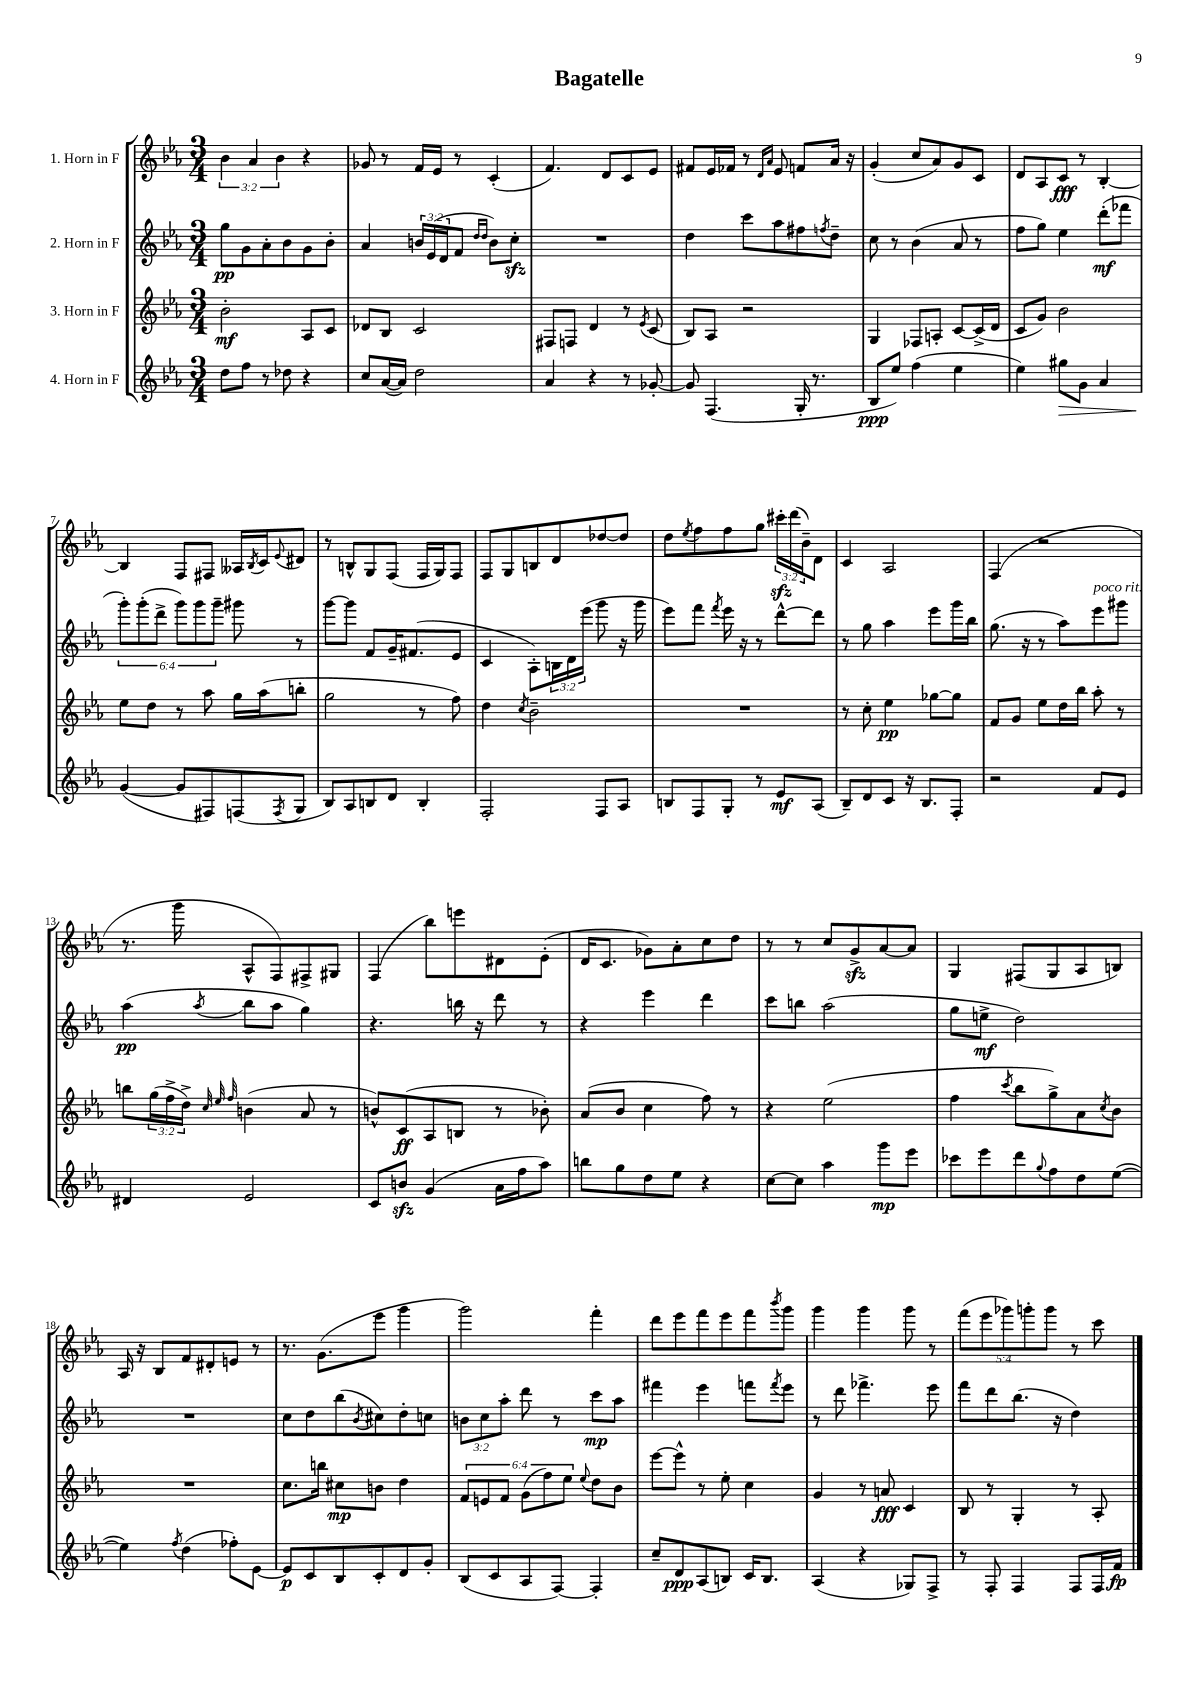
\header { title = "Bagatelle" }
<<
\new StaffGroup <<
\new Staff = "s0" \with { instrumentName = "1. Horn in F" } {
    \clef treble \key ees \major \numericTimeSignature \time 3/4 \override Staff.TupletNumber.text = #tuplet-number::calc-fraction-text
    \tuplet 3/2 { bes'4 aes'4 bes'4 } r4 |
    ges'8 r8 f'16 ees'16 r8 c'4-.( |
    f'4.) d'8 c'8 ees'8 |
    fis'8 ees'16 fes'16 r8 \grace { d'16 aes'16 } ees'8 f'8 aes'16 r16 |
    g'4-.( c''8 aes'8) g'8 c'8 |
    d'8 aes8 c'8\fff r8 bes4~-. |
    bes4 f8 fis8 aeses16 \acciaccatura { bes8 } c'16 \appoggiatura { ees'8 } dis'8 |
    r8 b8-^ g8 f8( f16 g16) f8 |
    f8 g8 b8 d'8 des''8~ des''8 |
    d''8 \acciaccatura { ees''8 } f''8 f''8 g''8 \tuplet 3/2 { cis'''16-.\sfz d'''16( bes'16--) } d'8 |
    c'4 aes2 |
    f4( r2 |
    r8. g'''16 aes8-^ f8) fis8-> gis8 |
    f4( bes''8) e'''8 dis'8 ees'8-.( |
    d'16 c'8. ges'8) aes'8-. c''8 d''8 |
    r8 r8 c''8 g'8->\sfz aes'8~ aes'8 |
    g4 fis8( g8 aes8 b8) |
    aes16 r16 bes8 f'8 dis'8-. e'8 r8 |
    r8. g'8.( ees'''8 g'''4 |
    g'''2) f'''4-. |
    d'''8 ees'''8 f'''8 ees'''8 f'''8 \acciaccatura { bes'''8 } g'''8 |
    g'''4 g'''4 g'''8 r8 |
    \tuplet 5/4 { f'''8( ees'''8 ges'''8) g'''8-. g'''8 } r8 c'''8 \bar "|." |
}
\new Staff = "s1" \with { instrumentName = "2. Horn in F" } {
    \clef treble \key ees \major \numericTimeSignature \time 3/4 \override Staff.TupletNumber.text = #tuplet-number::calc-fraction-text
    g''8\pp g'8 aes'8-. bes'8 g'8 bes'8-. |
    aes'4 \tuplet 3/2 { b'16 ees'16( d'16 } f'8 \grace { d''16 d''16 } b'8) c''8-.\sfz |
    R2. |
    d''4 c'''8 aes''8 fis''8 \acciaccatura { f''8 } d''8-- |
    c''8 r8 bes'4( aes'8 r8 |
    f''8 g''8) ees''4 d'''8-.\mf( fes'''8 |
    \tuplet 6/4 { g'''8-.) g'''8-.( d'''8-> g'''8) g'''8 g'''8-- } gis'''8 r8 |
    g'''8~ g'''8 f'8 g'16-- fis'8.( ees'8 |
    c'4 aes8-.) \tuplet 3/2 { b16 d'16 ees'''16( } g'''8 r16 g'''16 |
    ees'''8) f'''8 \acciaccatura { f'''8 } ees'''16 r16 r8 d'''8~-^ d'''8 |
    r8 g''8 aes''4 ees'''8 g'''16 bes''16 |
    g''8.( r16 r8 aes''8) ees'''8^\markup { \italic "poco rit." } gis'''8 |
    aes''4\pp( \acciaccatura { aes''8 } bes''8 aes''8 g''4) |
    r4. b''16 r16 d'''8 r8 |
    r4 ees'''4 d'''4 |
    c'''8 b''8 aes''2( |
    g''8 e''8->\mf d''2) |
    R2. |
    c''8 d''8 bes''8( \acciaccatura { bes'8 } cis''8) d''8-. c''8 |
    \tuplet 3/2 { b'8 c''8 aes''8-. } d'''8 r8 c'''8\mp aes''8 |
    fis'''4 ees'''4 f'''8 \acciaccatura { f'''8 } ees'''8 |
    r8 d'''8 fes'''4.-> ees'''8 |
    f'''8 d'''8 bes''8.( r16 d''4) \bar "|." |
}
\new Staff = "s2" \with { instrumentName = "3. Horn in F" } {
    \clef treble \key ees \major \numericTimeSignature \time 3/4 \override Staff.TupletNumber.text = #tuplet-number::calc-fraction-text
    bes'2-.\mf aes8 c'8 |
    des'8 bes8 c'2 |
    fis8 f8 d'4 r8 \acciaccatura { ees'8 } c'8( |
    bes8) aes8 r2 |
    g4 fes8 a8-. c'8~ c'16->( d'16 |
    c'8 g'8) bes'2 |
    ees''8 d''8 r8 aes''8 g''16 aes''16( b''8-. |
    g''2 r8 f''8) |
    d''4 \acciaccatura { c''8 } bes'2-- |
    R2. |
    r8 c''8-. ees''4\pp ges''8~ ges''8 |
    f'8 g'8 ees''8 d''16 bes''16 aes''8-. r8 |
    b''8 \tuplet 3/2 { g''16( f''16-> d''16->) } \grace { c''32 ees''32 f''32 } b'4( aes'8 r8 |
    b'8-^) c'8\ff( aes8 b8 r8 bes'8-.) |
    aes'8( bes'8 c''4 f''8) r8 |
    r4 ees''2( |
    f''4 \acciaccatura { c'''8 } bes''8 g''8->) aes'8 \acciaccatura { c''8 } bes'8 |
    R2. |
    c''8. b''16 cis''8\mp b'8 d''4 |
    \tuplet 6/4 { f'8 e'8 f'8 g'8( f''8) ees''8 } \appoggiatura { ees''8 } d''8 bes'8 |
    ees'''8~ ees'''8-^ r8 ees''8-. c''4 |
    g'4 r8 a'8\fff c'4 |
    bes8 r8 g4-. r8 aes8-. \bar "|." |
}
\new Staff = "s3" \with { instrumentName = "4. Horn in F" } {
    \clef treble \key ees \major \numericTimeSignature \time 3/4
    d''8 f''8 r8 des''8 r4 |
    c''8 aes'16~( aes'16) d''2 |
    aes'4 r4 r8 ges'8~-. |
    ges'8 f4.( g16-. r8. |
    bes8\ppp ees''8) f''4( ees''4 |
    ees''4) gis''8\> g'8 aes'4 |
    g'4~\!( g'8 fis8) f8( \acciaccatura { f8 } g8 |
    bes8) aes8 b8 d'8 b4-. |
    f2-. f8 aes8 |
    b8 f8 g8-. r8 ees'8\mf aes8( |
    bes8--) d'8 c'8 r16 bes8. f8-. |
    r2 f'8 ees'8 |
    dis'4 ees'2 |
    c'8 b'8\sfz g'4( aes'16 f''16 aes''8) |
    b''8 g''8 d''8 ees''8 r4 |
    c''8~ c''8 aes''4 g'''8\mp ees'''8 |
    ces'''8 ees'''8 d'''8 \appoggiatura { g''8 } f''8 d''8 ees''8~( |
    ees''4) \acciaccatura { f''8 } d''4( fes''8-.) ees'8~ |
    ees'8\p c'8 bes8 c'8-. d'8 g'8-. |
    bes8( c'8 aes8 f8~) f4-. |
    c''8-- d'8\ppp aes8( b8) c'16 b8. |
    aes4( r4 ges8) f8-> |
    r8 f8-. f4 f8 f16 f'16\fp \bar "|." |
}
>>
>>
